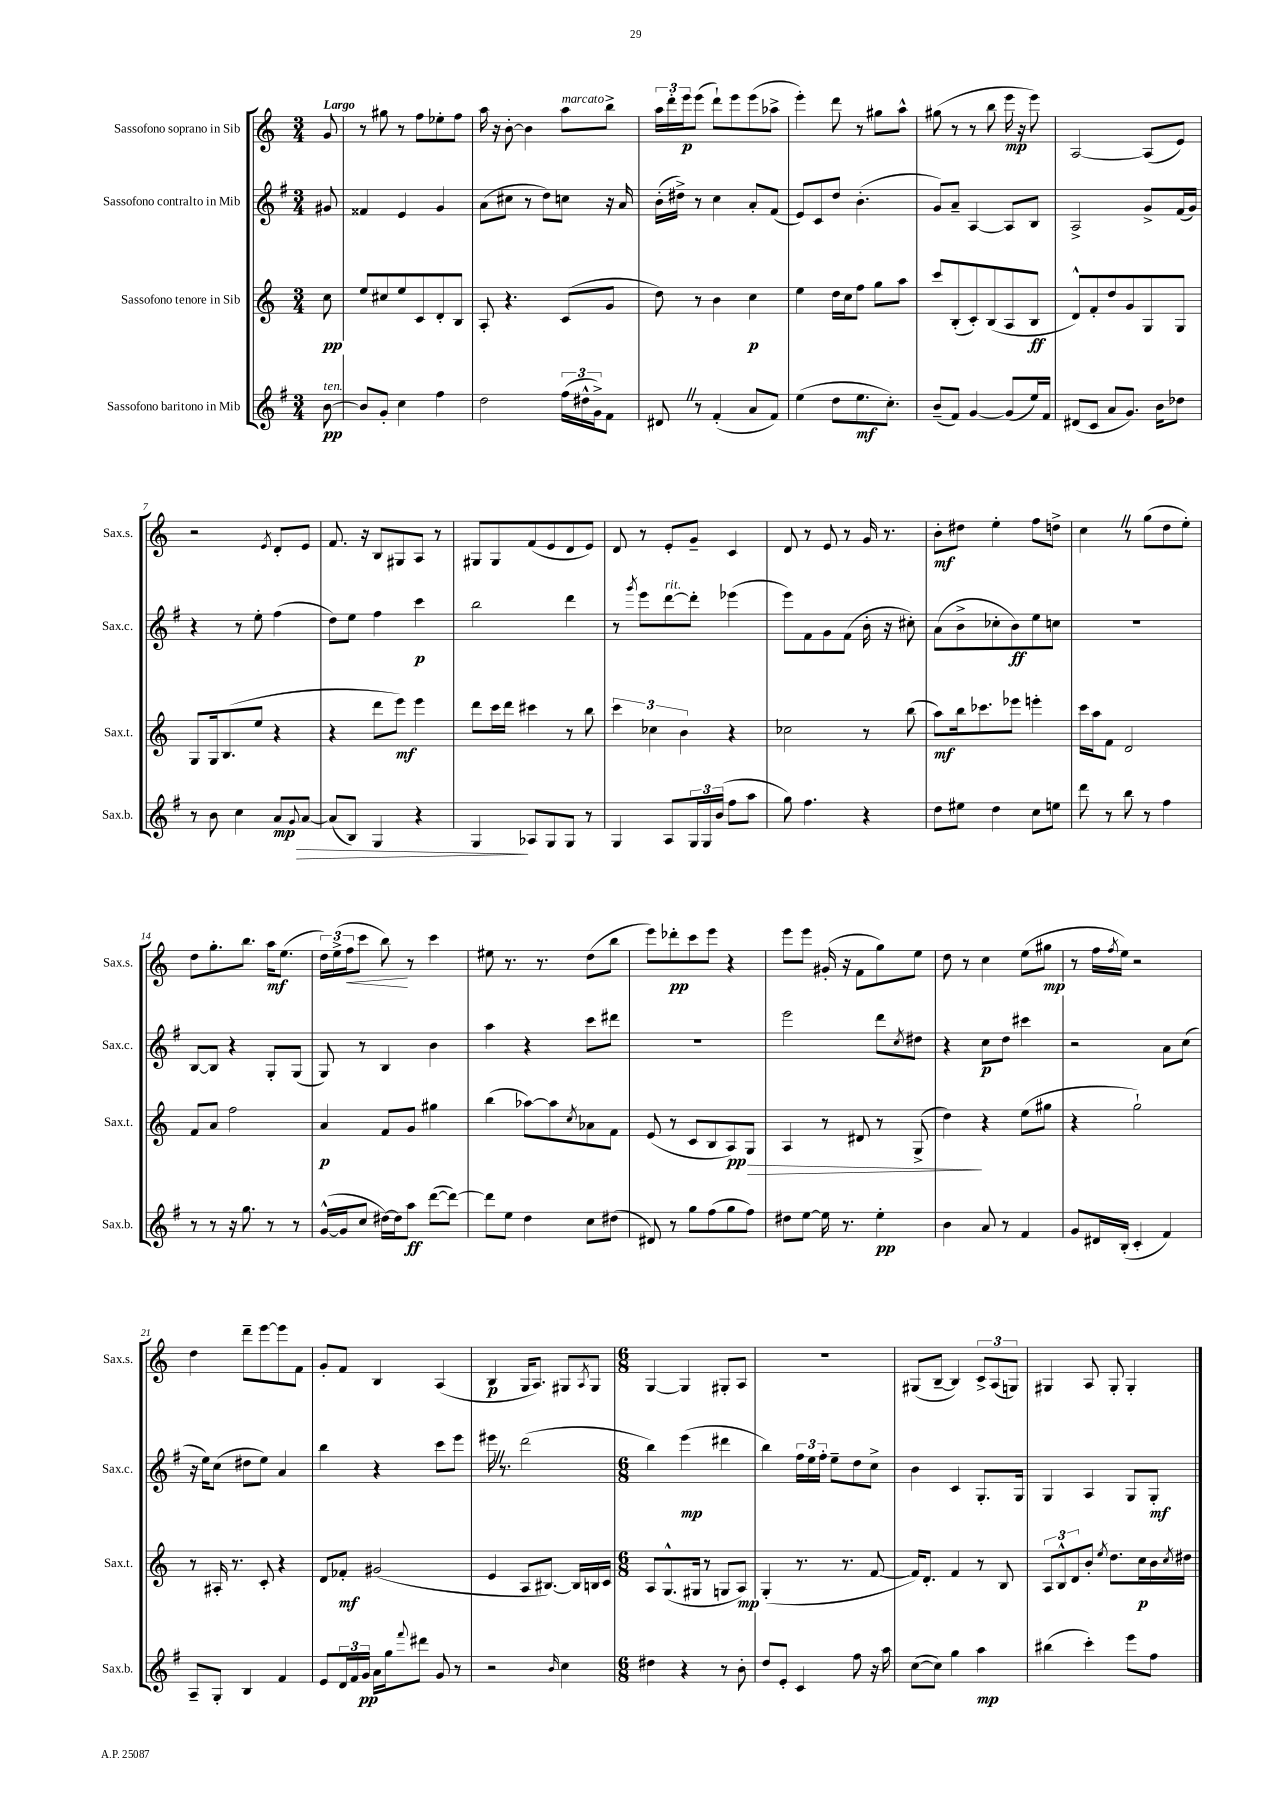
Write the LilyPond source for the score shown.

<<
\new StaffGroup <<
\new Staff = "s0" \with { instrumentName = "Sassofono soprano in Sib" shortInstrumentName = "Sax.s." } {
    \clef treble \key c \major \numericTimeSignature \time 3/4 \partial 8 \tempo "Largo"
    g'8 |
    r8 gis''8 r8 f''8 ees''8-. f''8 |
    a''16 r16 b'8~-. b'4 a''8^\markup { \italic "marcato" } b''8-> |
    \tuplet 3/2 { a''16 d'''16-. e'''16\p } e'''8( d'''8-!) e'''8 e'''8( aes''8-> |
    e'''4-.) d'''8 r8 gis''8 a''8-^ |
    gis''8( r8 r8 b''8 e'''16\mp r16 e'''8) |
    a2~ a8( e'8) |
    r2 \acciaccatura { e'8 } d'8-. e'8 |
    f'8. r16 b8 gis8 a8 r8 |
    gis8 gis8 f'8( e'8 d'8 e'8) |
    d'8 r8 e'8-. g'8-- c'4 |
    d'8 r8 e'8 r8 g'16 r8. |
    b'8-.\mf dis''8 e''4-. f''8 d''8-> |
    c''4 \once \override BreathingSign.text = \markup { \musicglyph "scripts.caesura.straight" } \breathe r8 g''8( d''8 e''8-.) |
    d''8 g''8.-. b''8. a''16\mf e''8.( |
    \tuplet 3/2 { d''16) e''16->( f''16\< } c'''8 b''8\!) r8 c'''4 |
    eis''8 r8. r8. d''8( b''8 |
    e'''8) des'''8-.\pp c'''8 e'''8 r4 |
    e'''8 e'''8 gis'16-.( r16 f'8 g''8) e''8 |
    d''8 r8 c''4 e''8( gis''8\mp |
    r8 f''16 \acciaccatura { f''8 } e''16) r2 |
    d''4 d'''8-- e'''8~ e'''8 f'8 |
    g'8-. f'8 b4 a4( |
    b4\p g16 a8.) gis8 \acciaccatura { a8 } gis8 |
    \numericTimeSignature \time 6/8 g4~ g4 gis8-. a8 |
    R2. |
    gis8( b8~-- b4) \tuplet 3/2 { c'8-> a8( g8) } |
    gis4 a8 gis8-. gis4-. \bar "|." |
}
\new Staff = "s1" \with { instrumentName = "Sassofono contralto in Mib" shortInstrumentName = "Sax.c." } {
    \clef treble \key g \major \numericTimeSignature \time 3/4 \partial 8
    gis'8 |
    fisis'4 e'4 g'4 |
    a'8( cis''8 r8 d''8) c''8 r16 a'16 |
    b'16-.( dis''16->) r8 c''4 a'8-. fis'8( |
    e'8) c'8 d''8 b'4.-.( |
    g'8) a'8-- a4~ a8 b8 |
    a2-> g'8-> fis'16( g'16) |
    r4 r8 e''8-. fis''4( |
    d''8) e''8 fis''4 c'''4\p |
    b''2 d'''4 |
    r8 \acciaccatura { g'''8 } e'''8 d'''8~^\markup { \italic "rit." } d'''8-. ees'''4( |
    e'''8) fis'8 g'8 fis'8( b'16-. r16 cis''8-.) |
    a'8( b'8-> ces''8-. b'8\ff) e''8 c''8 |
    R2. |
    b8~ b8 r4 g8-. g8( |
    g8) r8 b4 b'4 |
    a''4 r4 c'''8 dis'''8 |
    R2. |
    e'''2 d'''8 \acciaccatura { c''8 } dis''8 |
    r4 c''8\p d''8 cis'''4 |
    r2 a'8 c''8( |
    r16 e''16) c''8( dis''8 e''8) a'4 |
    b''4 r4 c'''8 e'''8 |
    eis'''16 \once \override BreathingSign.text = \markup { \musicglyph "scripts.caesura.straight" } \breathe r8. d'''2( |
    \numericTimeSignature \time 6/8 b''4) e'''4\mp( dis'''4 |
    b''4) \tuplet 3/2 { fis''16 e''16 fis''16-. } e''8-- d''8 c''8-> |
    b'4 c'4 g8.-. g16 |
    g4 a4 g8 g8-.\mf \bar "|." |
}
\new Staff = "s2" \with { instrumentName = "Sassofono tenore in Sib" shortInstrumentName = "Sax.t." } {
    \clef treble \key c \major \numericTimeSignature \time 3/4 \partial 8
    c''8\pp |
    e''8 cis''8 e''8 c'8 d'8-. b8 |
    a8-. r4. c'8( g'8 |
    d''8) r8 b'4 c''4\p |
    e''4 d''16 c''16 f''8 g''8 a''8 |
    c'''8 b8-.( c'8-.) b8( a8 b8\ff |
    d'8-^) f'8-. d''8 g'8 g8 g8 |
    g8 g16 b8.( e''8 r4 |
    r4 d'''8 e'''8\mf) e'''4 |
    d'''8 c'''16 d'''16 cis'''4 r8 b''8 |
    \tuplet 3/2 { c'''4 ces''4 b'4 } r4 |
    ces''2 r8 b''8( |
    a''8\mf) b''16 ces'''8. ees'''8 e'''4-. |
    c'''16 a''16 f'8 d'2 |
    f'8 a'8 f''2 |
    a'4\p f'8 g'8 gis''4 |
    b''4( aes''8~) aes''8 \acciaccatura { c''8 } aes'8 f'8 |
    e'8( r8 c'8 b8 a8\pp\>) g8 |
    a4 r8 dis'8 r8 g8->( |
    d''4\!) r4 e''8( gis''8 |
    r4 g''2-!) |
    r8 ais16-. r8. c'8-. r4 |
    d'8 fes'8-.\mf gis'2( |
    e'4 a8 bis8.~) bis16 b16 c'16 |
    \numericTimeSignature \time 6/8 a8 g8.-^( gis16 r8 g8 a8\mp) |
    g4-.( r8. r8. f'8~ |
    f'16) d'8.-. f'4 r8 b8 |
    \tuplet 3/2 { a8 b8-^ d'8 } b'8-. \acciaccatura { e''8 } d''8. c''16\p b'16 \acciaccatura { c''8 } dis''16 \bar "|." |
}
\new Staff = "s3" \with { instrumentName = "Sassofono baritono in Mib" shortInstrumentName = "Sax.b." } {
    \clef treble \key g \major \numericTimeSignature \time 3/4 \partial 8
    b'8~\pp^\markup { \italic "ten." } |
    b'8 g'8-. c''4 fis''4 |
    d''2 \tuplet 3/2 { fis''16( dis''16-^ g'16->) } fis'8 |
    dis'8 \once \override BreathingSign.text = \markup { \musicglyph "scripts.caesura.straight" } \breathe r8 fis'4-.( a'8 fis'8) |
    e''4( d''8 e''8.\mf c''8.-.) |
    b'8--( fis'8) g'4~ g'8( e''16) fis'16 |
    dis'8( c'8 a'8 g'8.) b'16 des''8 |
    r8 b'8 c''4 a'8\mp\> \appoggiatura { g'8 } a'8~ |
    a'8( b8) g4 r4 |
    g4\! aes8 g8 g8 r8 |
    g4 a8 \tuplet 3/2 { g16 g16 b'16( } fis''8 a''8 |
    g''8) fis''4. r4 |
    d''8 eis''8 d''4 c''8 e''8 |
    d'''8 r8 b''8 r8 fis''4 |
    r8 r8 r16 g''8. r8 r8 |
    g'16~-^( g'16 c''8 dis''16~) dis''16 a''8\ff d'''8~( d'''8~) |
    d'''8 e''8 d''4 c''8 dis''8( |
    dis'8) r8 g''8 fis''8( g''8 fis''8) |
    dis''8 e''8~ e''16 r8. e''4-.\pp |
    b'4 a'8 r8 fis'4 |
    g'8 dis'16 b16-.( c'4-. fis'4) |
    a8-- g8-. b4 fis'4 |
    e'8 \tuplet 3/2 { d'16 fis'16 g'16\pp } a'16 g''16 \appoggiatura { fis'''8 } dis'''8 g'8 r8 |
    r2 \grace { b'16 } c''4 |
    \numericTimeSignature \time 6/8 dis''4 r4 r8 b'8-. |
    d''8 e'8-. c'4 fis''8 r16 a''16 |
    c''8~( c''8) g''4 a''4\mp |
    bis''4( c'''4-.) e'''8 fis''8 \bar "|." |
}
>>
>>
